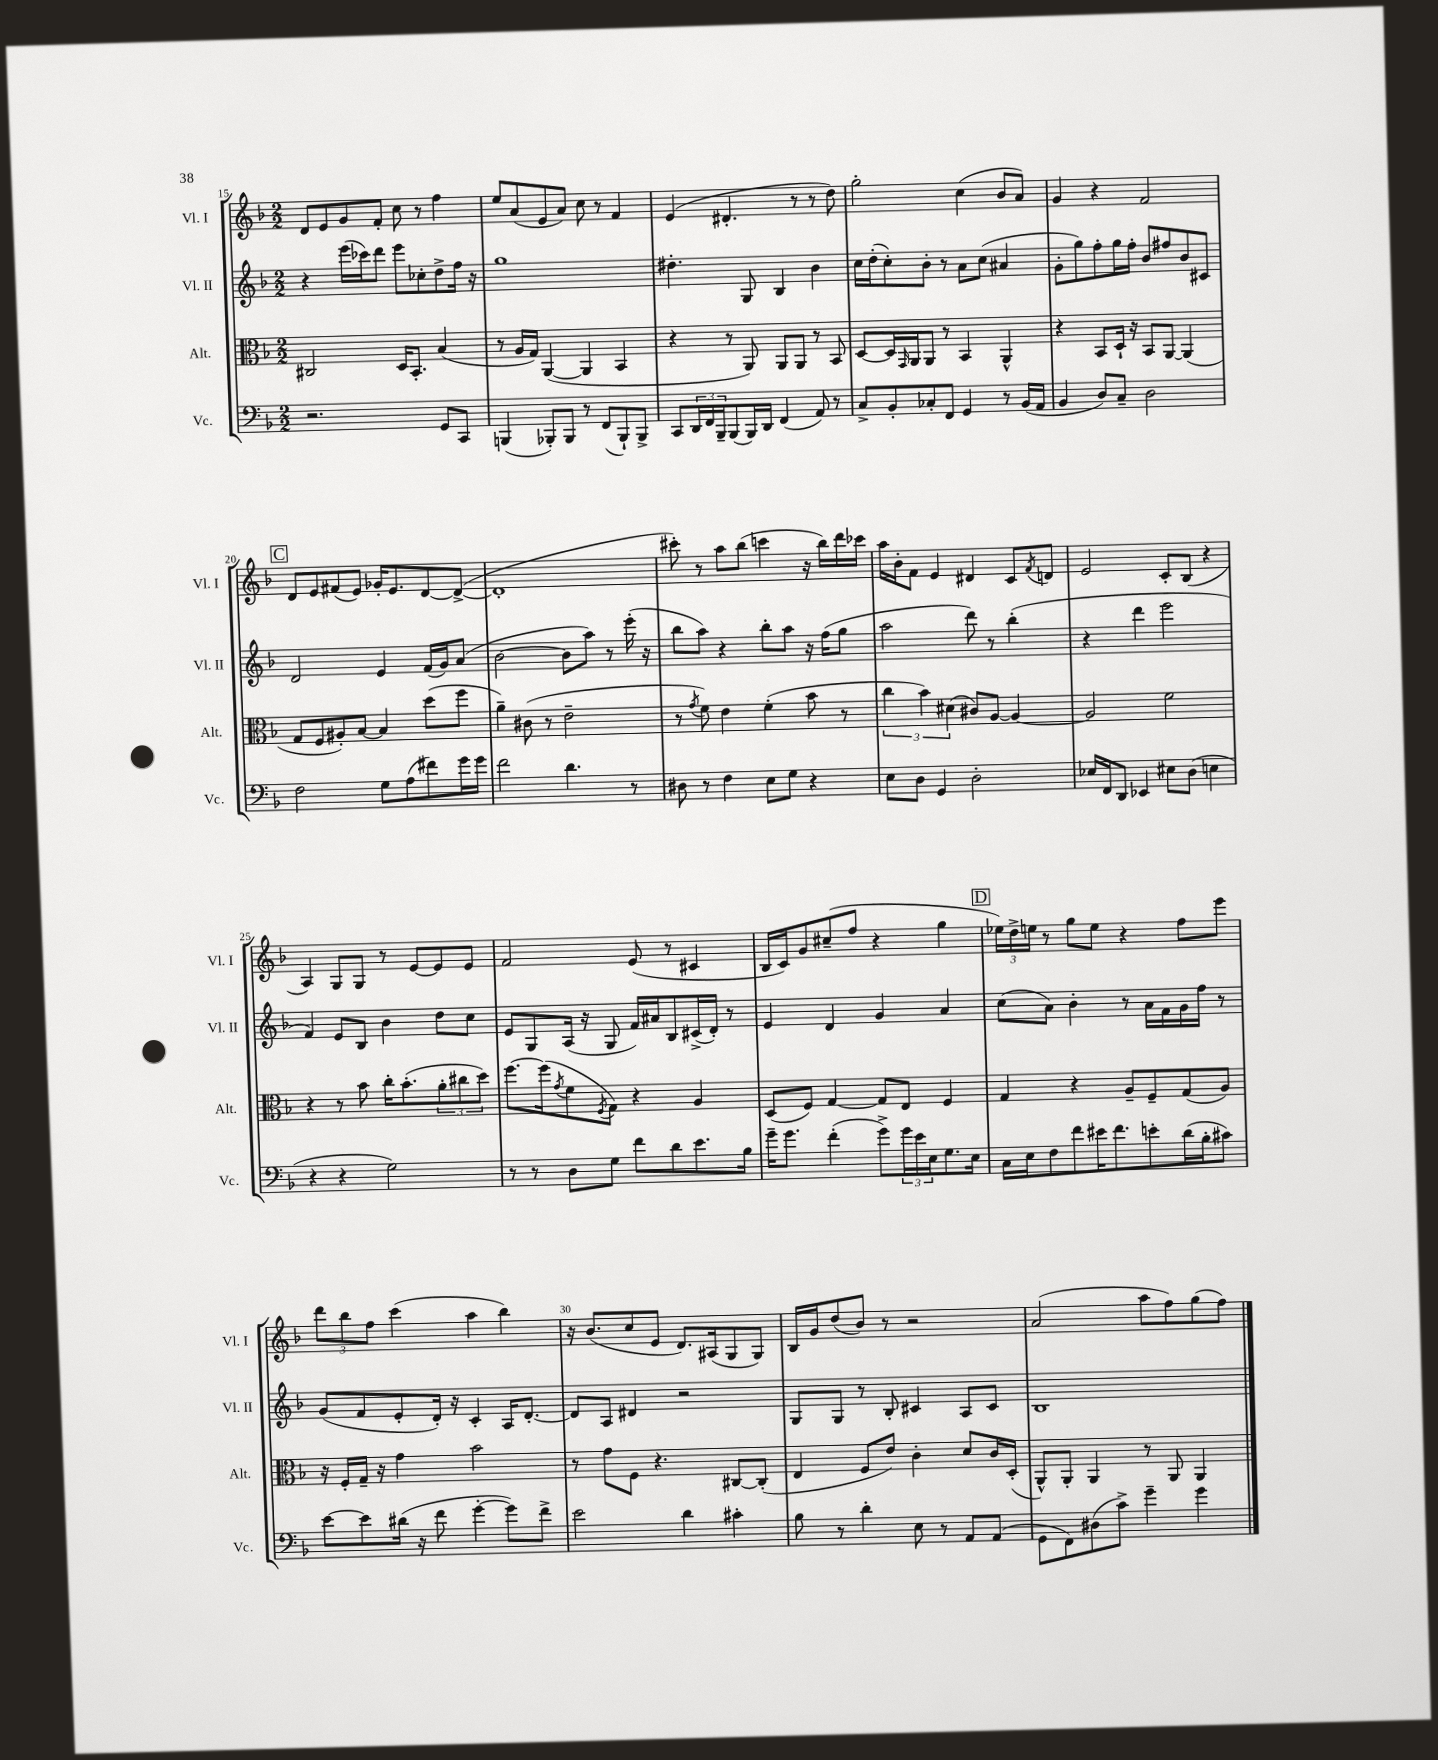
<<
\new StaffGroup <<
\new Staff = "s0" \with { instrumentName = "Vl. I" shortInstrumentName = "Vl. I" } {
    \clef treble \key f \major \numericTimeSignature \time 2/2
    d'8 e'8 g'8 f'8-. c''8 r8 f''4 |
    e''8 a'8( e'8 a'8) c''8 r8 f'4 |
    e'4( dis'4.-. r8 r8 d''8) |
    g''2-. c''4( bes'8 a'8) |
    g'4 r4 f'2 |
    \mark \markup { \box "C" } d'8 e'8 fis'8( e'8) ges'16-. e'8. d'8~ d'8~->( |
    d'1-. |
    cis'''8-.) r8 a''8 bes''8( c'''4 r16 bes''16) d'''16 ces'''16 |
    a''16 bes'16-. f'8 e'4 dis'4 c'8 \acciaccatura { f'8 } d'8 |
    e'2 c'8-. bes8( r4 |
    a4) g8 g8 r8 e'8~ e'8 e'8 |
    f'2 e'8( r8 cis'4 |
    bes16 c'16) g'8 cis''8--( f''8 r4 g''4 |
    \mark \markup { \box "D" } \tuplet 3/2 { ees''16) d''16-> e''16 } r8 g''8 e''8 r4 f''8 e'''8 |
    \tuplet 3/2 { d'''8 bes''8 f''8 } c'''4( a''4 bes''4) |
    r16 bes'8.( c''8 e'8 d'8.) ais16( g8 g8) |
    bes16 g'16 d''8( bes'8) r8 r2 |
    a'2( a''8 f''8) g''8( f''8) \bar "|." |
}
\new Staff = "s1" \with { instrumentName = "Vl. II" shortInstrumentName = "Vl. II" } {
    \clef treble \key f \major \numericTimeSignature \time 2/2
    r4 e'''16( ces'''16) d'''8 e'''8 ces''8-. d''8-> f''16 r16 |
    g''1 |
    dis''4.-. g8 bes4 bes'4 |
    c''16 d''16-.( c''8-.) bes'8-. r8 a'8 c''8( ais'4 |
    g'8-. g''8) f''8-. g''16 f''16-. bes'8 fis''8 bes'8 cis'8 |
    \mark \markup { \box "C" } d'2 e'4 f'16( g'16) a'8( |
    bes'2~ bes'8 a''8) r8 e'''16-.( r16 |
    bes''8 a''8) r4 bes''8-. a''8 r16 f''16( g''8 |
    a''2 d'''8) r8 bes''4-.( |
    r4 d'''4 e'''2 |
    f'4) e'8 bes8 bes'4 d''8 c''8 |
    e'8 g8 a16( r16 g8 f'16) ais'16 bes8 cis'16->( d'16-.) r8 |
    e'4 d'4 g'4 a'4 |
    \mark \markup { \box "D" } c''8( a'8) bes'4-. r8 a'16 f'16 g'16 f''16 r8 |
    g'8( f'8 e'8-. d'16-.) r16 c'4-. a16 d'8.~-. |
    d'8 a8 dis'4 r2 |
    g8 g8 r8 bes8-. cis'4 a8 cis'8 |
    bes1 \bar "|." |
}
\new Staff = "s2" \with { instrumentName = "Alt." shortInstrumentName = "Alt." } {
    \clef alto \key f \major \numericTimeSignature \time 2/2
    cis2 d16 bes,8.-. bes4( |
    r8 a16 g16) a,4~( a,4 bes,4 |
    r4 r8 a,8) a,8 a,8 r8 bes,8 |
    d8~ d16 \grace { g,16 } a,16 a,8 r8 bes,4 a,4-^ |
    r4 bes,8 d16-! r16 bes,8 a,8~ a,4( |
    \mark \markup { \box "C" } g8 f8 ais8-.) bes8~ bes4 d''8( f''8 |
    a'4--) cis'8( r8 e'2-- |
    r8 \acciaccatura { g'8 } f'8) e'4 f'4-.( bes'8 r8 |
    \tuplet 3/2 { c''4 bes'4) dis'4( } cis'8) a8~ a4~ |
    a2 f'2 |
    r4 r8 bes'8 c''16-. bes'8.-.( \tuplet 3/2 { a'8-. cis''8 d''8) } |
    f''8.~ f''16( \acciaccatura { g'8 } f'8 \acciaccatura { f8 } g8) r4 a4 |
    d8( f8) g4~ g8 e8 f4 |
    \mark \markup { \box "D" } g4 r4 a8-- f8-- g8( a8) |
    r16 f16-. g16-- r16 g'4 bes'2 |
    r8 g'8 f8 r4. cis8~ cis8-.( |
    e4 f8 e'8) c'4-. d'8 c'16 d16-.( |
    a,8-^) a,8-. a,4 r8 a,8 a,4 \bar "|." |
}
\new Staff = "s3" \with { instrumentName = "Vc." shortInstrumentName = "Vc." } {
    \clef bass \key f \major \numericTimeSignature \time 2/2
    r2. g,8 c,8 |
    b,,4( bes,,8-.) bes,,8 r8 f,8( bes,,8-!) bes,,8-> |
    c,8 \tuplet 3/2 { d,16 f,16 bes,,16-- } bes,,8( bes,,16) d,16 f,4( a,8) r8 |
    c8-> bes,8-. ces8-. f,8 g,4 r8 bes,16( a,16 |
    bes,4 d8) c8-- d2 |
    \mark \markup { \box "C" } f2 g8 a8( fis'8) g'16 g'16 |
    f'2 d'4. r8 |
    dis8 r8 f4 e8 g8 r4 |
    e8 d8 g,4 d2-. |
    ees16 f,16 d,8 ees,4 eis8 d8( e4 |
    r4 r4 g2) |
    r8 r8 d8 g8 f'8 d'8 e'8. bes16 |
    g'16-- g'8. f'4-.( g'8->) \tuplet 3/2 { g'16 e'16 e16 } g8. e16 |
    \mark \markup { \box "D" } c16 e16 f8 f'8 eis'16 f'8. e'8-. d'16( bes16-. cis'8) |
    e'8~ e'8 dis'16( r16 f'8 g'4~-. g'8) f'8-> |
    e'2 d'4 cis'4-. |
    bes8 r8 d'4-. e8 r8 a,8 a,8( |
    g,8 f,8) dis8( c'8->) g'4-- g'4 \bar "|." |
}
>>
>>
\layout { \context { \Score currentBarNumber = #15 \override BarNumber.break-visibility = ##(#f #t #t) barNumberVisibility = #(every-nth-bar-number-visible 5) } }
